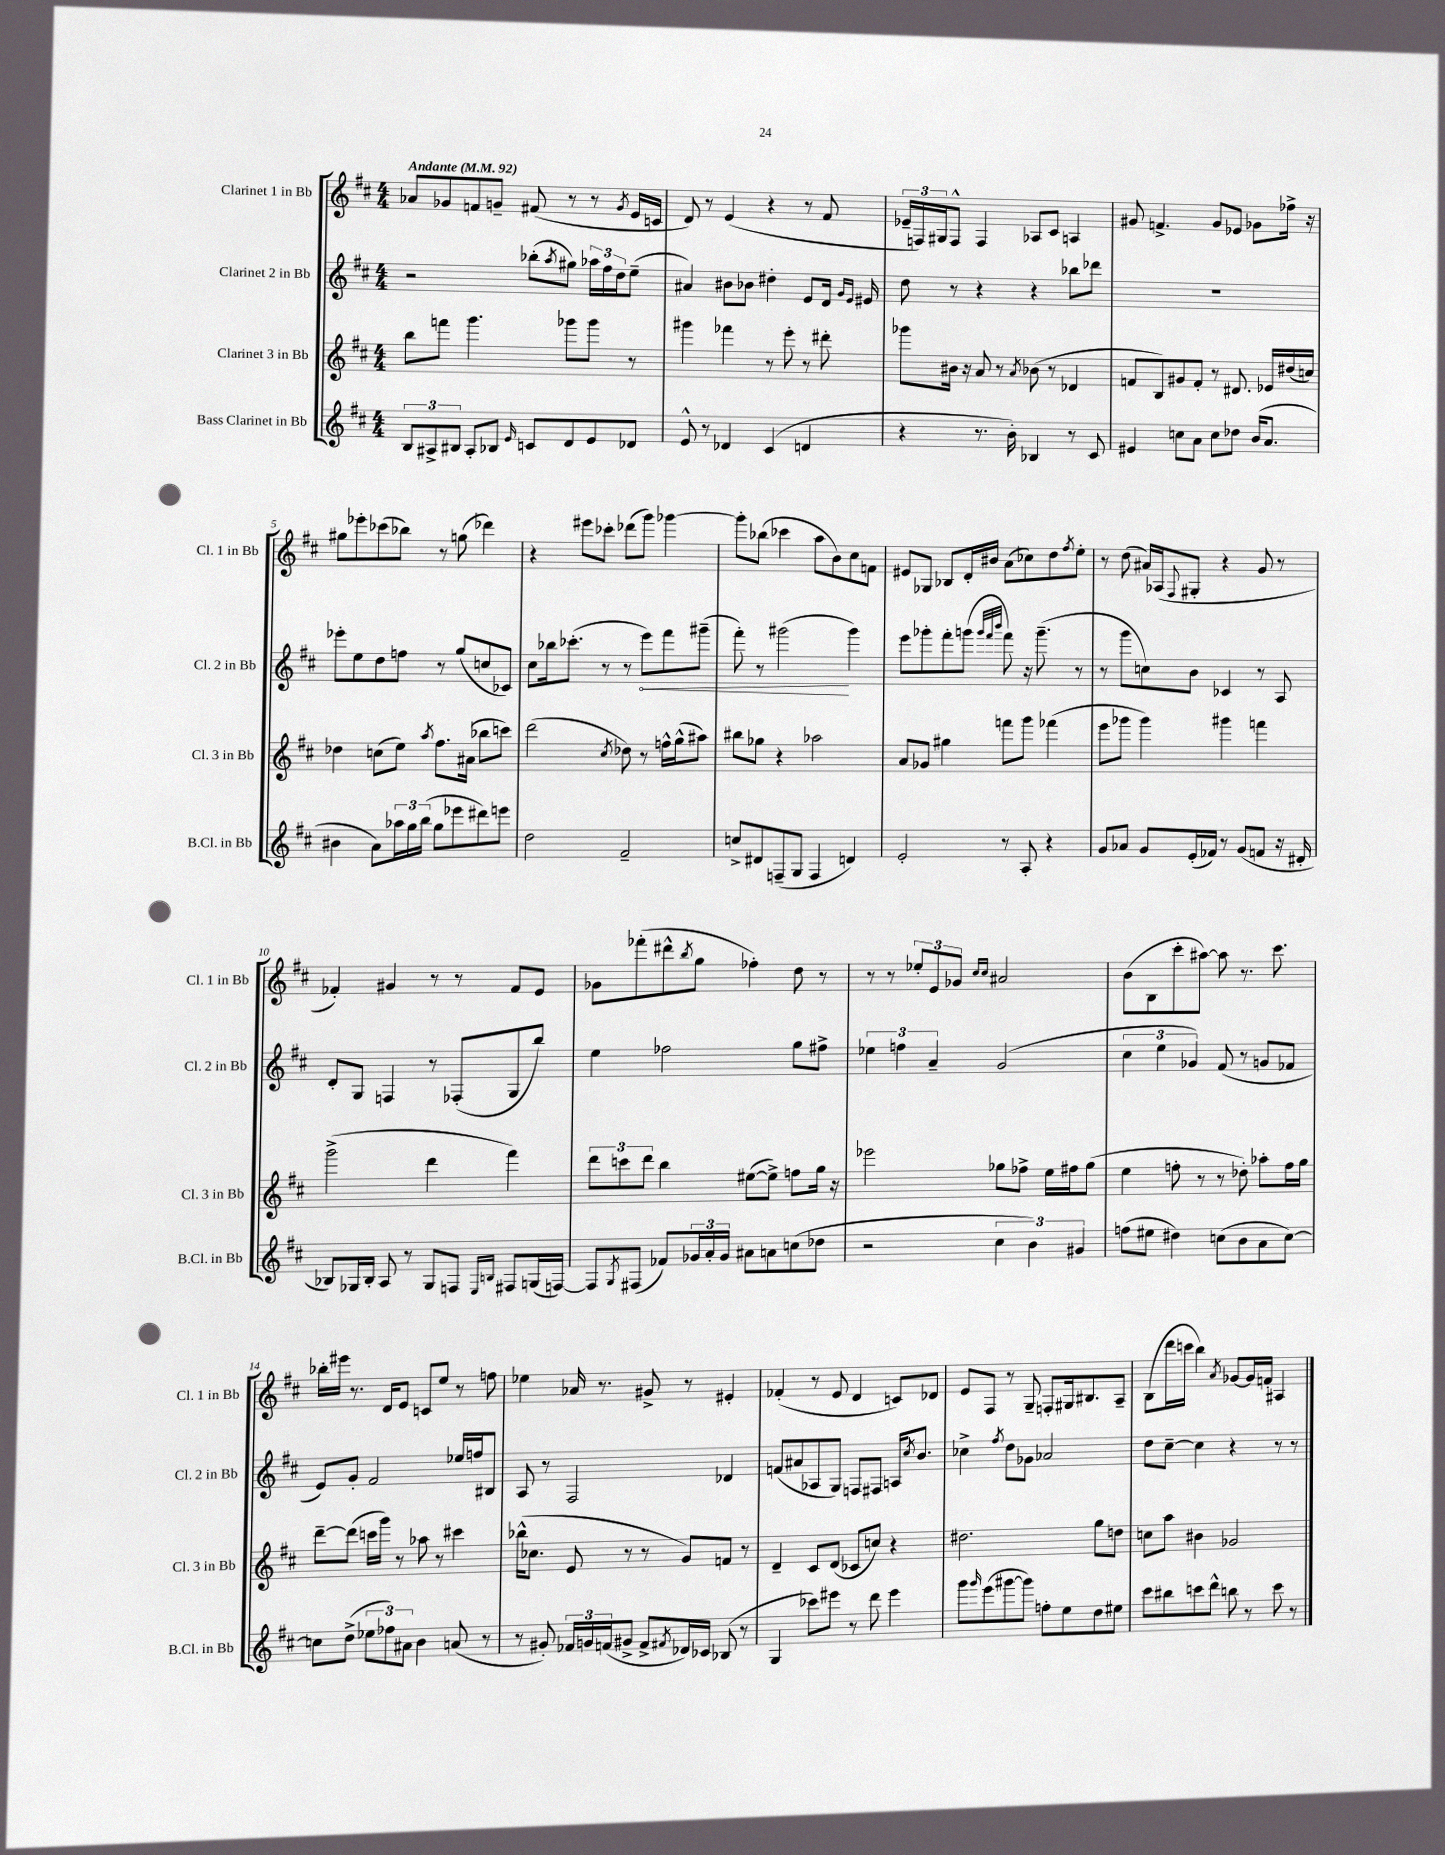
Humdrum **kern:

**kern	**kern	**kern	**kern
*staff4	*staff3	*staff2	*staff1
*clefG2	*clefG2	*clefG2	*clefG2
*k[f#c#]	*k[f#c#]	*k[f#c#]	*k[f#c#]
*M4/4	*M4/4	*M4/4	*M4/4
*MM92	*MM92	*MM92	*MM92
12B	8bb	2r	8a-
12A#^	.	.	.
.	8fff	.	8g-
12B#	.	.	.
8A#'	4.ggg	.	8f
8B-	.	.	8g~
16qqe	.	.	.
8c	.	(8bb-'	(8f#
.	.	8qaa	.
8d	8ggg-	8gg#)	8r
8e	8ggg-	24aa-	8r
.	.	24ff#	.
.	.	24dd	.
.	.	.	8qg
8d-	8r	(8ee~	16e
.	.	.	16c
=	=	=	=
8e^^	4ggg#	4a#)	8d)
8r	.	.	8r
4d-	4fff-	8b#	(4e
.	.	8b-	.
(4c#	8r	4dd#'	4r
.	8eee'	.	.
4d	8r	8e	8r
.	8ddd#'	16d	8f#
.	.	16qqg	.
.	.	16qqe	.
.	.	16e#	.
=	=	=	=
4r	8ggg-	8dd	24e-~
.	.	.	24F)
.	.	.	24G#
.	16b#	8r	8F^^
.	16r	.	.
8.r	8a	4r	4F
.	8r	.	.
16b')	.	.	.
.	8qa	.	.
4B-	(8b-	4r	8A-
.	8r	.	8c#
8r	4d-	8bb-	4A
8c#	.	8ddd-	.
=	=	=	=
4e#	8f	1r	8g#
.	8B)	.	4.f^
8cc	8g#	.	.
8a	8f'	.	.
8cc	8r	.	8g#
8dd-	8.d#	.	8e-
(16b	.	.	8g-
8.a	16e-	.	.
.	(16dd#	.	16ff-^
.	16cc)	.	16r
=	=	=	=
4b#	4dd-	8eee-'	8gg#
.	.	8ee	8eee-'
8a)	(8cc	8dd	(8ccc-
24aa-	8ee)	8ff	8bb-)
24gg	.	.	.
(24bb	.	.	.
.	8qaa	.	.
8gg	8.ff#	8r	8r
8eee-	.	(8gg	(8gg
.	(16a#	.	.
8ddd#)	8bb-	8cc	4ddd-)
8eee	8ccc)	8c-)	.
=	=	=	=
2dd	(2ddd	8cc#	4r
.	.	16bb-	.
.	.	(8.ccc-'	.
.	.	.	8eee#
.	.	8r	8ccc-'
.	8qcc#	.	.
2f#~	8dd-)	8r	(8ddd-
.	8r	8eee)	8ggg)
.	16ff^^	8fff#	[4ggg-
.	(16gg^^	.	.
.	8aa#)	(8ggg#~	.
=	=	=	=
8cc^	8bb#	8fff#')	8ggg-']
8d#	8gg-	8r	(8bb-
(8F~	4r	(2ggg#	4ccc-
8G	.	.	.
4F	2aa-	.	8aa
.	.	.	8b)
4d)	.	4ggg#)	8cc#
.	.	.	8f
=	=	=	=
2e'	8a	8eee	8e#
.	8g-	8ggg-'	8G-
.	4gg#	8fff#'	8B-
.	.	(8ggg	16d'
.	.	.	16b#
.	.	32qqggg	.
.	.	32qqfff#	.
.	.	32qqbbb	.
8r	8fff	8fff#)	(8a
8A'	8ggg	16r	8cc-)
.	.	(8.ggg~	.
4r	(4fff-	.	8dd
.	.	.	8qff#
.	.	8r	8ee'
=	=	=	=
8g	8eee	8r	8r
8a-	8ggg-	8ggg	(8dd
8g	4ggg-)	8cc)	16a#)
.	.	.	(16A-
.	.	.	8qqF#
(16e'	.	8b	8G#'
16f-)	.	.	.
8r	4ggg#	4c-	4r
(8g	.	.	.
8f	4fff	8r	8g
16r	.	8A	8r
16d#'	.	.	.
=	=	=	=
8B-)	(2ggg^	8d'	4f-')
16G-	.	8G	.
16B-'	.	.	.
8A	.	4F	4g#
8r	.	.	.
8G-	4ddd	8r	8r
8F	.	(8F-'	8r
16qqE	.	.	.
16qqB	.	.	.
8F#	4fff#)	8G	8f-
(16G	.	8bb)	8e
[16F)	.	.	.
=	=	=	=
8F]	12ddd	4ee	8g-
.	12ccc	.	.
8qG	.	.	.
(8F#	.	.	(8fff-'
.	12ddd	.	.
8f-)	4bb	2ff-	8ddd#^^
.	.	.	8qbb
24g-	.	.	8gg
24a'	.	.	.
24g-	.	.	.
8a#	([8ee#	.	4ff-')
8a	8ee#^])	.	.
(8cc	8ff	8gg	8dd
8dd-	16gg	8ff#^	8r
.	16r	.	.
=	=	=	=
2r	2eee-	6ee-	8r
.	.	.	8r
.	.	6ff	.
.	.	.	12ee-'
.	.	6a~	12e
.	.	.	12g-
.	.	.	16qqcc#
.	.	.	16qqcc#
6cc#	8gg-	(2g	2a#
.	8ff-^	.	.
6b)	.	.	.
.	16ee	.	.
.	16ff#	.	.
6g#	.	.	.
.	(8gg-	.	.
=	=	=	=
(8ff	4ee	6cc#	(8b
8ee#	.	.	8B
.	.	6ee	.
4dd#)	8ff'	.	8ccc#'
.	.	6g-)	.
.	8r	.	[8aa#)
(8cc	8r	(8f#	8aa#]
8b	8dd-')	8r	8.r
8a	8aa-'	8g	.
.	.	.	8.ccc#
[8cc)	16ff	8f-	.
.	16gg	.	.
=	=	=	=
8cc]	[8ddd~	8e)	16bb-'
.	.	.	16eee#
(8dd^	(8ddd]	8g'	8.r
12ee-	16ccc	2f#	.
.	16ggg)	.	16d
12ff-)	.	.	.
.	8r	.	8e
12a#	.	.	.
4b	8aa-	.	8c
.	8r	.	8ee
(8a	4ccc#	16ee-	8r
.	.	16ff	.
8r	.	8B#	8ff
=	=	=	=
8r	(16bb-^^	8A	4ee-
.	8.cc-	.	.
8g#')	.	8r	.
24f-	8e	2F#	16a-
24g	.	.	.
.	.	.	8.r
(24f	.	.	.
8g#^	8r	.	.
8f^	8r	.	8g#^
8qf#	.	.	.
16d-)	8g)	.	8r
16c-	.	.	.
(8B-	8f	4d-	4e#'
8r	8r	.	.
=	=	=	=
4G	4d~	(8f	(4f-'
.	.	8a#	.
8ccc-)	8c#	8A-	8r
8eee#	(8d	8G)	8e
8r	8c-	8F	4d
8ddd	8cc)	8F#	.
4eee#	4r	16A	8c)
.	.	8qcc#	.
.	.	8.b	.
.	.	.	8d-
=	=	=	=
8ggg	2.dd#	4cc-^	8e
16qqggg	.	.	.
(8eee	.	.	8F#
.	.	8qff#	.
[8ggg#	.	8dd	8r
8ggg#])	.	8g-	8G~
8ff'	.	2a-	8F'
8ee	.	.	16G#
.	.	.	8.B#
8dd	8gg	.	.
8ee#	8dd	.	8A~
=	=	=	=
8ccc#	8cc	8dd	(8B
8bb#	8aa	[8cc#~	16ddd
.	.	.	16ccc
8ccc	4b#	4cc#]	4bb)
8ddd^^	.	.	.
.	.	.	8qa
8bb	2g-	4r	[8g-
8r	.	.	16g-]
.	.	.	16f'
8ccc	.	8r	4A#
8r	.	8r	.
==	==	==	==
*-	*-	*-	*-
